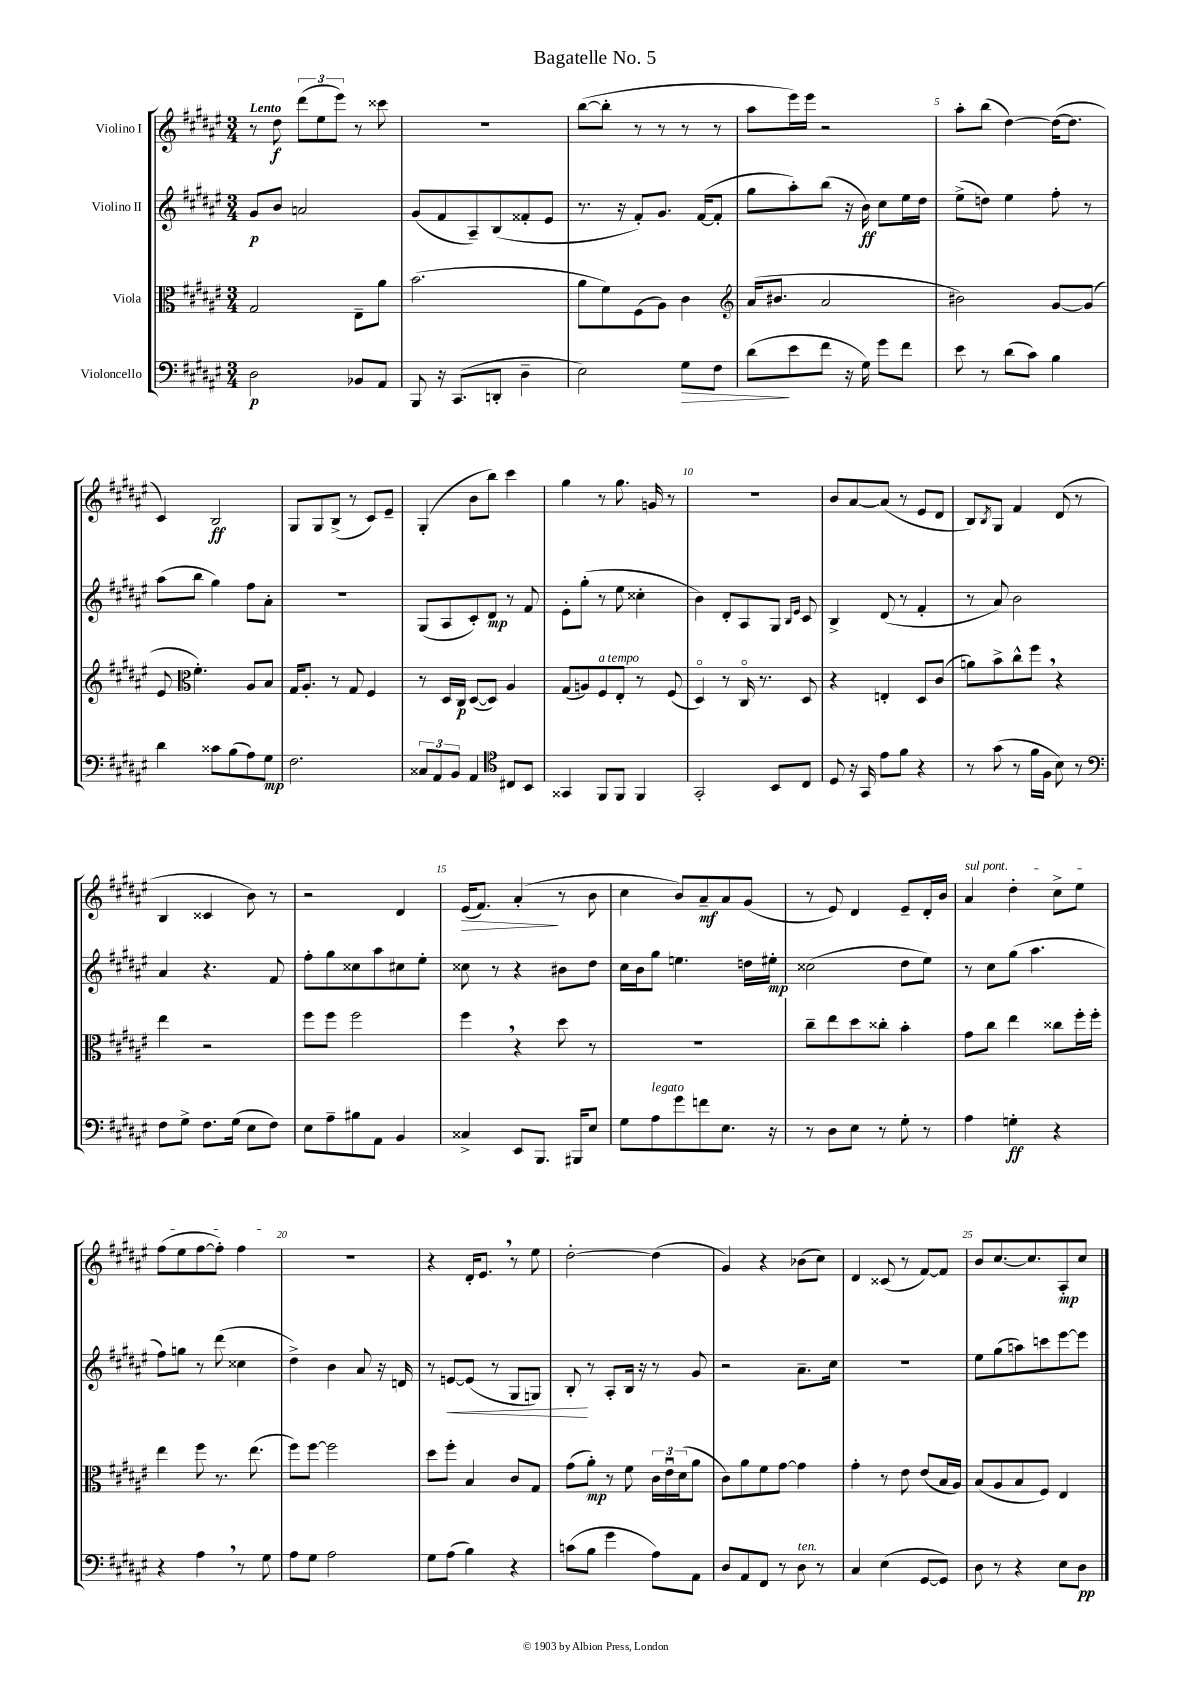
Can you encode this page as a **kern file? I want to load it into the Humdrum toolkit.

**kern	**kern	**kern	**kern
*staff4	*staff3	*staff2	*staff1
*clefF4	*clefC3	*clefG2	*clefG2
*k[f#c#g#d#a#e#]	*k[f#c#g#d#a#e#]	*k[f#c#g#d#a#e#]	*k[f#c#g#d#a#e#]
*M3/4	*M3/4	*M3/4	*M3/4
2D#\	2G#/	8g#/L	8r
.	.	8b/J	8dd#\
.	.	2a/	(12ddd#\L
.	.	.	12ee#\
.	.	.	12eee#\J)
8BB-/L	8E#~\L	.	8r
8AA#/J	8a#\J	.	8ccc##\
=	=	=	=
8BBB/	(2.b\	(8g#/L	2.r
16r	.	8f#/	.
(8.CC#/L	.	.	.
.	.	8A#~/)	.
8DD'/J	.	(8B/	.
4D#~\	.	8f##'/	.
.	.	8e#/J	.
=	=	=	=
2E#\)	8a#\L	8.r	([8bb\L
.	8f#\)	.	8bb'\]J
.	.	16r	.
.	(8F#\	8f#'/L)	8r
.	8A#\J)	8.g#/J	8r
8G#\L	4c#\	.	8r
.	.	([16f#/LK	.
8F#\J	.	8f#'/]J	8r
=	=	=	=
*	*clefG2	*	*
(8d#\L	(16a#/LK	8gg#\L	8aa#\L
.	8.b#/J	.	.
8e#\	.	8aa#'\)	16eee#\L)
.	.	.	16eee#\JJ
8f#\J	2a#/	(8bb\J	2r
16r	.	16r	.
16G#\)	.	16b\)	.
8g#\L	.	8cc#\L	.
8f#\J	.	16ee#\L	.
.	.	16dd#\JJ	.
=	=	=	=
8e#\	2b#\)	(8ee#^\L	8aa#'\L
8r	.	8dd\J)	(8bb\J
(8d#\L	.	4ee#\	[4dd#\)
8c#\J)	.	.	.
4B\	[8g#/L	8ff#'\	(16dd#\_LK
.	.	.	8.dd#\]J
.	(8g#/]J	8r	.
=	=	=	=
4d#\	8e#/	(8aa#\L	4c#/)
*	*clefC3	*	*
.	4.f#'\)	8bb\J	.
8c##\L	.	4gg#\)	2B/
(8B\	.	.	.
8A#\)	8A#/L	8ff#\L	.
8G#\J	8B/J	8a#'\J	.
=	=	=	=
2.F#\	16G#/LK	2.r	8G#/L
.	8.A#'/J	.	.
.	.	.	8G#/
.	8r	.	(8B^/J
.	8G#/	.	8r
.	4F#/	.	8c#/L)
.	.	.	8e#~/J
=	=	=	=
12C##/L	8r	(8G#/L	(4G#'/
12AA#/	.	.	.
.	16D#/LL	8A#/	.
12BB/J	.	.	.
.	16C#/JJ	.	.
4AA#/	([8D#/L	8c#'/)	8b\L
.	8D#/]J)	8d#/J	8bb\J)
*clefC4	*	*	*
8C#/L	4A#/	8r	4ccc#\
8BB/J	.	8f#/	.
=	=	=	=
4GG##/	(8G#/L	8e#'\L	4gg#\
.	8A/)	(8gg#'\J	.
8FF#/L	8F#/	8r	8r
8FF#/J	8E#'/J	8ee#\	8.gg#\
4FF#/	8r	4cc##'\	.
.	.	.	16g/
.	(8F#/	.	8r
=	=	=	=
2GG#'/	4D#o/)	4b\)	2.r
.	8r	8d#'/L	.
.	16C#o/	8A#/	.
.	8.r	.	.
8BB/L	.	8G#/J	.
.	.	16qqB/LL	.
.	.	16qqe#/JJ	.
8C#/J	8D#/	8c#/	.
=	=	=	=
8D#/	4r	4B^/	8b/L
16r	.	.	[8a#/
16GG#/	.	.	.
8e#\L	4E'/	(8d#/	(8a#/]J
8f#\J	.	8r	8r
4r	8D#/L	4f#'/	8e#/L
.	(8c#/J	.	8d#/J
=	=	=	=
8r	8a\L)	8r	8B/L)
.	.	.	8qB/
(8g#\	8b^\	8a#/)	8G#/J
8r	8cc#^^\	2b\	4f#/
16f#\LL	8ff#\J	.	.
16F#\JJ	.	.	.
8B\)	4r	.	(8d#/
8r	.	.	8r
=	=	=	=
*clefF4	*	*	*
8F#\L	4ee#\	4a#/	4B/
8G#^\J	.	.	.
8.F#\L	2r	4.r	4c##/
(16G#\Jk	.	.	.
8E#\L	.	.	8b\)
8F#\J)	.	8f#/	8r
=	=	=	=
8E#\L	8ff#\L	8ff#'\L	2r
8A#~\	8ff#\J	8gg#\	.
8B#\	2ff#\	8cc##\	.
8AA#\J	.	8aa#\	.
4BB/	.	8cc#\	4d#/
.	.	8ee#'\J	.
=	=	=	=
4C##^/	4ff#\	8cc##\	(16e#/LK
.	.	.	8.f#/J)
.	.	8r	.
8EE#/L	4r	4r	(4a#'/
8.BBB/J	.	.	.
.	8dd#\	8b#\L	8r
16BBB#/LK	.	.	.
8E#/J	8r	8dd#\J	8b\
=	=	=	=
8G#\L	2.r	16cc#\LL	4cc#\
.	.	16b\J	.
8A#\	.	8gg#\J	.
8g#\	.	4.ee\	8b/L)
8f\	.	.	8a#~/
8.E#\J	.	.	8a#/
.	.	16dd\LL	(8g#/J
16r	.	16ee#'\JJ	.
=	=	=	=
8r	8cc#~\L	(2cc##\	8r
8D#\L	8ee#\	.	8e#/)
8E#\J	8dd#\	.	4d#/
8r	8cc##'\J	.	.
8G#'\	4b'\	8dd#\L	8e#~/L
8r	.	8ee#\J)	16d#'/L
.	.	.	16b/JJ
=	=	=	=
4A#\	8g#\L	8r	4a#/
.	8cc#\J	8cc#\L	.
4G'\	4ee#\	(8gg#\J	4dd#'\
.	.	4.aa#\	.
4r	8cc##\L	.	8cc#^\L
.	16ff#'\L	.	8ee#\J
.	16ff#'\JJ	.	.
=	=	=	=
4r	4ee#\	8ff#\L)	(8ff#\L
.	.	8gg\J	8ee#\
4A#\	8ff#\	8r	[8ff#\
.	8.r	(8ddd#\	8ff#'\]J)
8r	.	4cc##\	4ff#\
.	(8.ee#\	.	.
8G#\	.	.	.
=	=	=	=
8A#\L	8ff#\L)	4dd#^\)	2.r
8G#\J	[8ff#\J	.	.
2A#\	2ff#\]	4b\	.
.	.	8a#/	.
.	.	16r	.
.	.	16d/	.
=	=	=	=
8G#\L	8dd#\L	8r	4r
(8A#\J	8ff#'\J	[8e/L	.
4B\)	4B/	(8e/]J	16d#'/LK
.	.	.	8.e#/J
.	.	8r	.
4r	8c#/L	8G#/L	8r
.	8G#/J	8G/J)	8ee#\
=	=	=	=
(8c\L	(8g#\L	8B'/	[2dd#'\
8B\J	8a#'\J)	8r	.
4g#\	8r	8A#'/L	.
.	8f#\	16B/Jk	.
.	.	16r	.
8A#\L)	24c#\LL	8r	(4dd#\]
.	24e#u\	.	.
.	(24d#\J	.	.
8AA#\J	8a#\J	8g#/	.
=	=	=	=
8D#/L	8c#\L)	2r	4g#/)
8AA#/	8a#\	.	.
8FF#/J	8f#\	.	4r
8r	[8g#\J	.	.
8D#\	4g#\]	8.a#~\L	(8b-\L
8r	.	.	8cc#\J)
.	.	16cc#\Jk	.
=	=	=	=
4C#/	4g#'\	2.r	4d#/
(4E#\	8r	.	(8c##/
.	8e#\	.	8r
[8GG#/L	(8e#/L	.	[8f#/L)
8GG#/]J)	16B/L	.	8f#/]J
.	16A#/JJ)	.	.
=	=	=	=
8D#\	(8B/L	8ee#\L	8b/L
8r	8A#/	(8gg#\	[8.cc#/
4r	8B/	8aa\)	.
.	.	.	8.cc#/]
.	8F#/J)	8ccc\	.
8E#\L	4E#/	[8eee#\	8A#'/
8D#\J	.	8eee#\]J	8cc#/J
==	==	==	==
*-	*-	*-	*-
